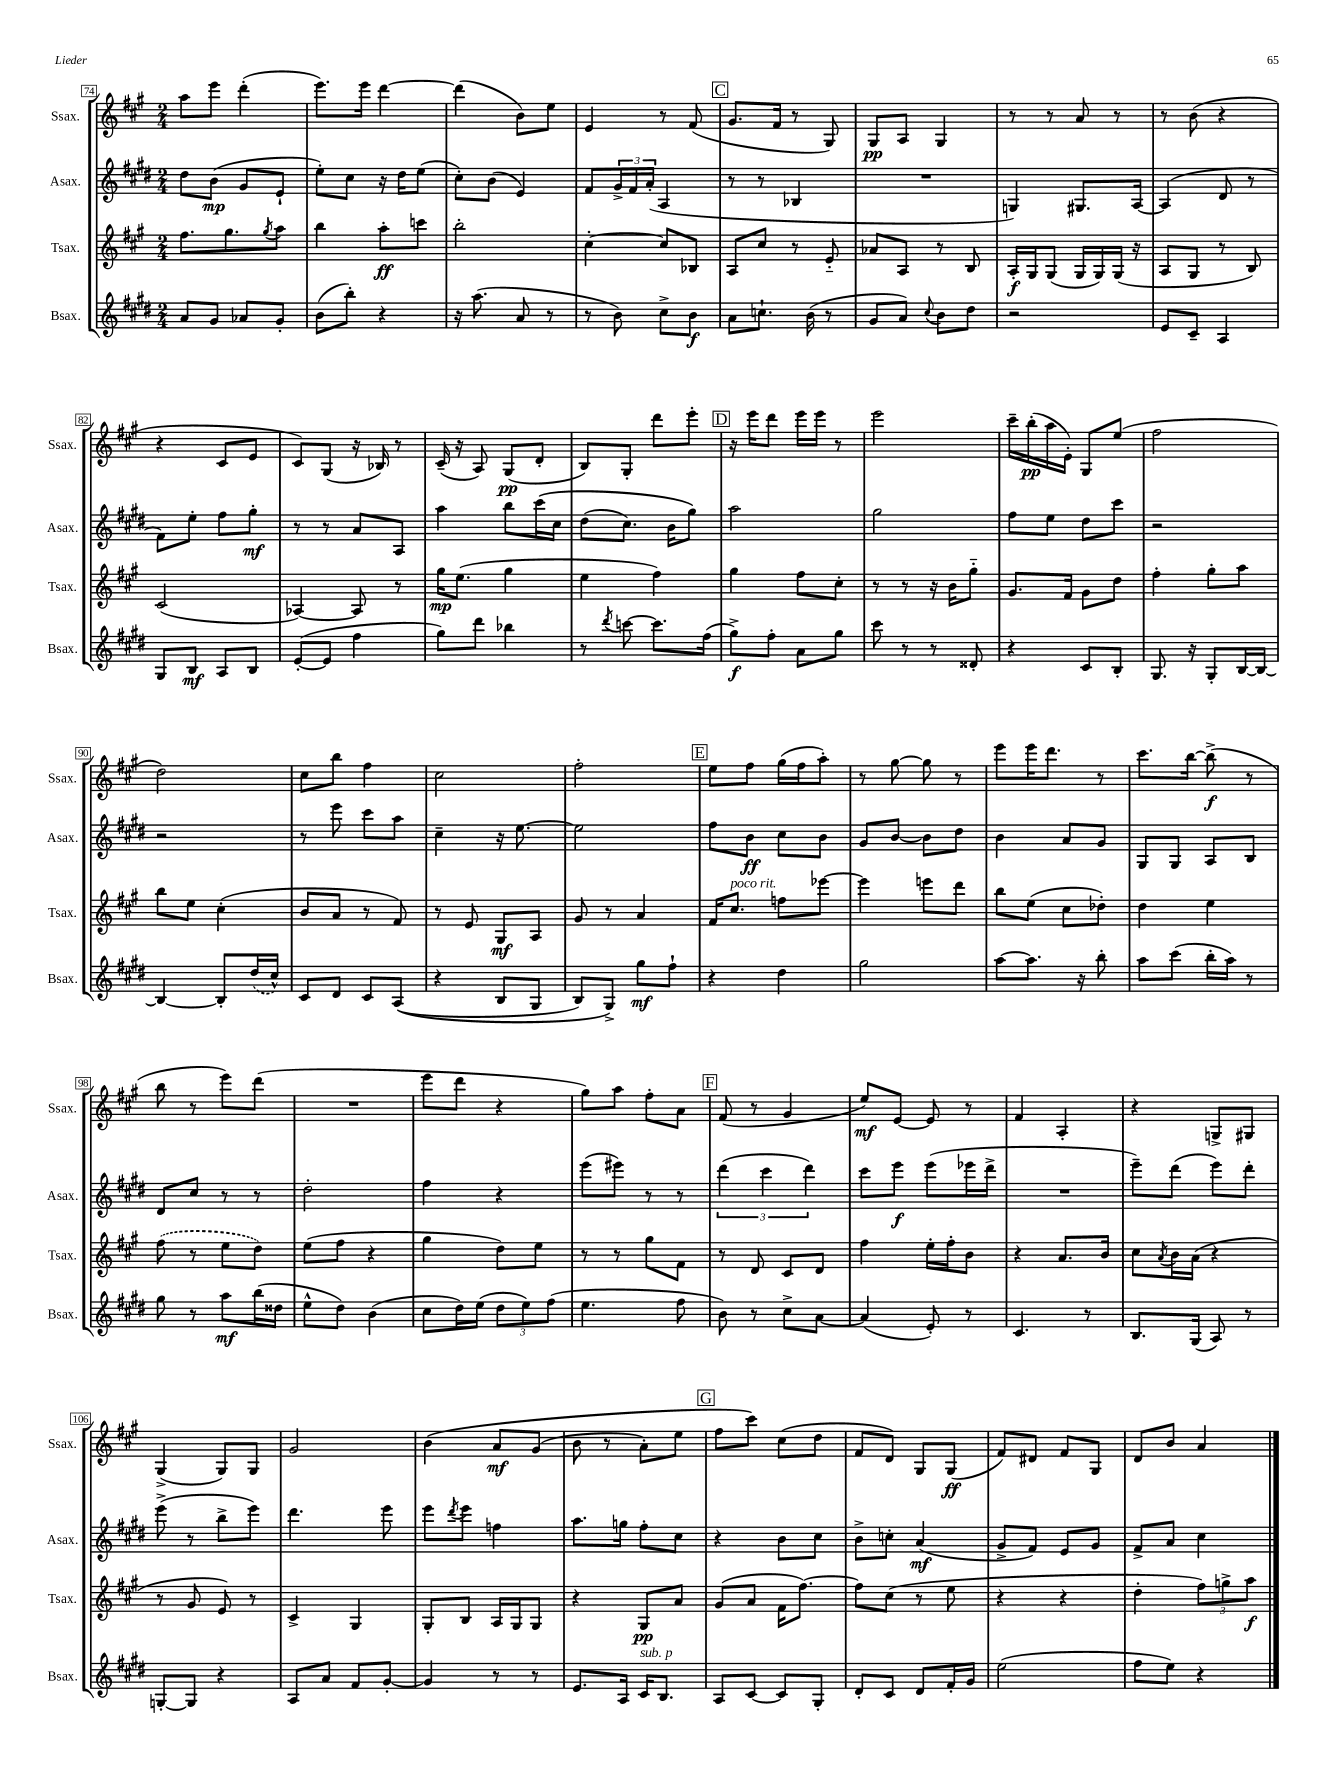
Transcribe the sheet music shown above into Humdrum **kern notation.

**kern	**dynam	**kern	**dynam	**kern	**dynam	**kern	**dynam
*part4	*part4	*part3	*part3	*part2	*part2	*part1	*part1
*staff4	*staff4	*staff3	*staff3	*staff2	*staff2	*staff1	*staff1
*I"Bsax.	*	*I"Tsax.	*	*I"Asax.	*	*I"Ssax.	*
*I'Bsax.	*	*I'Tsax.	*	*I'Asax.	*	*I'Ssax.	*
*clefG2	*	*clefG2	*	*clefG2	*	*clefG2	*
*k[f#c#g#d#]	*	*k[f#c#g#]	*	*k[f#c#g#d#]	*	*k[f#c#g#]	*
*M2/4	*	*M2/4	*	*M2/4	*	*M2/4	*
=74	=74	=74	=74	=74	=74	=74	=74
8a/L	.	8.ff#\L	.	8dd#\L	.	8aa\L	.
8g#/J	.	.	.	(8b\J	mp	8eee\J	.
.	.	8.gg#\	.	.	.	.	.
8a-X/L	.	.	.	8g#/L	.	(4ddd'\	.
.	.	8qgg#/	.	.	.	.	.
8g#'/J	.	8aa\J	.	8e`/J	.	.	.
=75	=75	=75	=75	=75	=75	=75	=75
(8b\L	.	4bb\	.	8ee'\L)	.	8.eee\L)	.
8bb'\J)	.	.	.	8cc#\J	.	.	.
.	.	.	.	.	.	16eee\Jk	.
4r	.	8aa'\L	ff	16r	.	[4ddd\	.
.	.	.	.	16dd#\KL	.	.	.
.	.	8cccn\J	.	(8ee\J	.	.	.
=76	=76	=76	=76	=76	=76	=76	=76
16r	.	2bb'\	.	8cc#'\L)	.	(4ddd\]	.
(8.aa\	.	.	.	.	.	.	.
.	.	.	.	(8b\J	.	.	.
8a/	.	.	.	4e/)	.	8b\L)	.
8r	.	.	.	.	.	8ee\J	.
=77	=77	=77	=77	=77	=77	=77	=77
8r	.	[4cc#'\	.	8f#/L	.	4e/	.
8b\)	.	.	.	24g#^/L	.	.	.
.	.	.	.	24f#/	.	.	.
.	.	.	.	(24a'/JJ	.	.	.
8cc#^\L	.	8cc#/L]	.	4A/	.	8r	.
8b\J	f	8B-X/J	.	.	.	(8f#/	.
!!LO:REH:place=s1:t=C
=78	=78	=78	=78	=78	=78	=78	=78
8a\L	.	8A/L	.	8r	.	8.g#/L	.
8.ccn`\J	.	8cc#/J	.	8r	.	.	.
.	.	.	.	.	.	16f#/Jk	.
.	.	8r	.	4B-X/	.	8r	.
(16b\	.	.	.	.	.	.	.
8r	.	8e/	.	.	.	8G#/)	.
=79	=79	=79	=79	=79	=79	=79	=79
8g#/L	.	8a-X/L	.	2r	.	8G#/L	pp
8a/J)	.	8A/J	.	.	.	8A/J	.
8qqcc#/	.	.	.	.	.	.	.
8b\L	.	8r	.	.	.	4G#/	.
8dd#\J	.	8B/	.	.	.	.	.
=80	=80	=80	=80	=80	=80	=80	=80
2r	.	16A'/LL	f	4Gn/)	.	8r	.
.	.	16G#/J	.	.	.	.	.
.	.	(8G#/J	.	.	.	8r	.
.	.	16G#/LL	.	8.G#X/L	.	8a/	.
.	.	16G#/)	.	.	.	.	.
.	.	(16G#/JJ	.	.	.	8r	.
.	.	16r	.	[16A/Jk	.	.	.
=81	=81	=81	=81	=81	=81	=81	=81
8e/L	.	8A/L	.	(4A/]	.	8r	.
8c#~/J	.	8G#/J	.	.	.	(8b\	.
4A/	.	8r	.	8d#/	.	4r	.
.	.	8B/)	.	8r	.	.	.
!!LO:LB:g=z
=82	=82	=82	=82	=82	=82	=82	=82
8G#/L	.	(2c#/	.	8f#\L)	.	4r	.
8B/J	mf	.	.	8ee'\J	.	.	.
8A/L	.	.	.	8ff#\L	.	8c#/L	.
8B/J	.	.	.	8gg#'\J	mf	8e/J	.
=83	=83	=83	=83	=83	=83	=83	=83
([8e'/L	.	[4A-X/)	.	8r	.	8c#/L)	.
8e/J]	.	.	.	8r	.	(8G#/J	.
4ff#\	.	8A-/]	.	8a/L	.	16r	.
.	.	.	.	.	.	16B-X/)	.
.	.	8r	.	8A/J	.	8r	.
=84	=84	=84	=84	=84	=84	=84	=84
8gg#\L)	.	16gg#\KL	mp	4aa\	.	(16c#~/	.
.	.	(8.ee\J	.	.	.	16r	.
8ddd#\J	.	.	.	.	.	8A/)	.
4bb-X\	.	4gg#\	.	8bb\L	.	(8G#/L	pp
.	.	.	.	(16ccc#\L	.	8d'/J	.
.	.	.	.	16cc#\JJ	.	.	.
=85	=85	=85	=85	=85	=85	=85	=85
8r	.	4ee\	.	(8dd#\L	.	8B/L)	.
8qddd#/	.	.	.	.	.	.	.
[8cccn\	.	.	.	8.cc#\J)	.	8G#'/J	.
8.ccc\L]	.	4ff#\)	.	.	.	8ddd\L	.
.	.	.	.	16b\KL	.	.	.
.	.	.	.	8gg#\J)	.	8eee'\J	.
(16ff#\Jk	.	.	.	.	.	.	.
!!LO:REH:place=s1:t=D
=86	=86	=86	=86	=86	=86	=86	=86
8gg#^\L)	f	4gg#\	.	2aa\	.	16r	.
.	.	.	.	.	.	16eee\KL	.
8ff#'\J	.	.	.	.	.	8ddd\J	.
8a\L	.	8ff#\L	.	.	.	16eee\LL	.
.	.	.	.	.	.	16eee\JJ	.
8gg#\J	.	8cc#'\J	.	.	.	8r	.
=87	=87	=87	=87	=87	=87	=87	=87
8ccc#\	.	8r	.	2gg#\	.	2eee\	.
8r	.	8r	.	.	.	.	.
8r	.	16r	.	.	.	.	.
.	.	16b\KL	.	.	.	.	.
8d##X'/	.	8gg#\J	.	.	.	.	.
=88	=88	=88	=88	=88	=88	=88	=88
4r	.	8.g#/L	.	8ff#\L	.	16ccc#~\LL	.
.	.	.	.	.	.	(16bb'\	pp
.	.	.	.	8ee\J	.	16aa\	.
.	.	16f#/Jk	.	.	.	16e'\JJ)	.
8c#/L	.	8g#\L	.	8dd#\L	.	8G#/L	.
8B'/J	.	8dd\J	.	8ccc#\J	.	(8ee/J	.
=89	=89	=89	=89	=89	=89	=89	=89
8.G#/	.	4ff#'\	.	2r	.	2ff#\	.
16r	.	.	.	.	.	.	.
8G#'/L	.	8gg#'\L	.	.	.	.	.
[16B/L	.	8aa\J	.	.	.	.	.
16B/JJ_	.	.	.	.	.	.	.
!!LO:LB:g=z
=90	=90	=90	=90	=90	=90	=90	=90
4B/_	.	8bb\L	.	2r	.	2dd\)	.
.	.	8ee\J	.	.	.	.	.
8B'/L]	.	(4cc#'\	.	.	.	.	.
(16dd#/L	.	.	.	.	.	.	.
16cc#^^/JJ)	.	.	.	.	.	.	.
=91	=91	=91	=91	=91	=91	=91	=91
8c#/L	.	8b/L	.	8r	.	8cc#\L	.
8d#/J	.	8a/J	.	8eee\	.	8bb\J	.
8c#/L	.	8r	.	8ccc#\L	.	4ff#\	.
((8A/J	.	8f#/)	.	8aa\J	.	.	.
=92	=92	=92	=92	=92	=92	=92	=92
4r	.	8r	.	4cc#~\	.	2cc#\	.
.	.	8e/	.	.	.	.	.
8B/L	.	8G#/L	mf	16r	.	.	.
.	.	.	.	[8.ee\	.	.	.
8G#/J	.	8A/J	.	.	.	.	.
=93	=93	=93	=93	=93	=93	=93	=93
8B/L)	.	8g#/	.	2ee\]	.	2ff#'\	.
8G#^/J)	.	8r	.	.	.	.	.
8gg#\L	mf	4a/	.	.	.	.	.
8ff#`\J	.	.	.	.	.	.	.
!!LO:REH:place=s1:t=E
=94	=94	=94	=94	=94	=94	=94	=94
4r	.	16f#/KL	.	8ff#\L	.	8ee\L	.
!	!	!LO:TX:a:i:t=poco rit.	!	!	!	!	!
.	.	8.cc#/J	.	.	.	.	.
.	.	.	.	8b\J	ff	8ff#\J	.
4dd#\	.	8ffn\L	.	8cc#\L	.	(16gg#\LL	.
.	.	.	.	.	.	16ff#\J	.
.	.	[8eee-X\J	.	8b\J	.	8aa'\J)	.
=95	=95	=95	=95	=95	=95	=95	=95
2gg#\	.	4eee-\]	.	8g#/L	.	8r	.
.	.	.	.	[8b/J	.	[8gg#\	.
.	.	8eeen\L	.	8b\L]	.	8gg#\]	.
.	.	8ddd\J	.	8dd#\J	.	8r	.
=96	=96	=96	=96	=96	=96	=96	=96
[8aa\L	.	8bb\L	.	4b\	.	8eee\L	.
8.aa\J]	.	(8ee\J	.	.	.	16eee\K	.
.	.	.	.	.	.	8.ddd\J	.
.	.	8cc#\L	.	8a/L	.	.	.
16r	.	.	.	.	.	.	.
8bb'\	.	8dd-X'\J)	.	8g#/J	.	8r	.
=97	=97	=97	=97	=97	=97	=97	=97
8aa\L	.	4dd\	.	8G#/L	.	8.ccc#\L	.
(8ccc#\J	.	.	.	8G#/J	.	.	.
.	.	.	.	.	.	[16bb\Jk	.
16bb'\LL	.	4ee\	.	8A/L	.	(8bb^\]	f
16aa\JJ)	.	.	.	.	.	.	.
8r	.	.	.	8B/J	.	8r	.
!!LO:LB:g=z
=98	=98	=98	=98	=98	=98	=98	=98
8gg#\	.	(8ff#\	.	8d#/L	.	8bb\	.
8r	.	8r	.	8cc#/J	.	8r	.
8aa\L	mf	8ee\L	.	8r	.	8eee\L)	.
(16bb\L	.	8dd\J)	.	8r	.	(8ddd\J	.
16dd##X\JJ	.	.	.	.	.	.	.
=99	=99	=99	=99	=99	=99	=99	=99
8ee^^\L	.	(8ee\L	.	2dd#'\	.	2r	.
8dd#\J)	.	8ff#\J	.	.	.	.	.
(4b\	.	4r	.	.	.	.	.
=100	=100	=100	=100	=100	=100	=100	=100
8cc#\L	.	4gg#\	.	4ff#\	.	8eee\L	.
16dd#\L)	.	.	.	.	.	8ddd\J	.
(16ee\JJ	.	.	.	.	.	.	.
12dd#\L	.	8dd\L)	.	4r	.	4r	.
12ee\)	.	.	.	.	.	.	.
.	.	8ee\J	.	.	.	.	.
(12ff#\J	.	.	.	.	.	.	.
=101	=101	=101	=101	=101	=101	=101	=101
4.ee\	.	8r	.	(8eee\L	.	8gg#\L)	.
.	.	8r	.	8eee#X\J)	.	8aa\J	.
.	.	8gg#\L	.	8r	.	8ff#'\L	.
8ff#\	.	8f#\J	.	8r	.	8a\J	.
!!LO:REH:place=s1:t=F
=102	=102	=102	=102	=102	=102	=102	=102
8b\)	.	8r	.	(6ddd#\	.	(8f#/	.
8r	.	8d/	.	.	.	8r	.
.	.	.	.	6ccc#\	.	.	.
8cc#^\L	.	8c#/L	.	.	.	4g#/	.
.	.	.	.	6ddd#\)	.	.	.
[8a\J	.	8d/J	.	.	.	.	.
=103	=103	=103	=103	=103	=103	=103	=103
(4a/]	.	4ff#\	.	8ccc#\L	.	8ee/L)	mf
.	.	.	.	8eee\J	f	[8e/J	.
8e'/)	.	16ee'\LL	.	(8eee\L	.	8e/]	.
.	.	16ff#'\J	.	.	.	.	.
8r	.	8b\J	.	16eee-X\L	.	8r	.
.	.	.	.	16ddd#^\JJ	.	.	.
=104	=104	=104	=104	=104	=104	=104	=104
4.c#/	.	4r	.	2r	.	4f#/	.
.	.	8.a/L	.	.	.	4A'/	.
8r	.	.	.	.	.	.	.
.	.	16b/Jk	.	.	.	.	.
=105	=105	=105	=105	=105	=105	=105	=105
8.B/L	.	8cc#\L	.	8eee~\L)	.	4r	.
.	.	8qa/	.	.	.	.	.
.	.	16b\L	.	(8ddd#\J	.	.	.
(16G#/Jk	.	(16a\JJ	.	.	.	.	.
8A/)	.	4r	.	8eee\L)	.	8Gn^/L	.
8r	.	.	.	8ddd#'\J	.	8G#X/J	.
!!LO:LB:g=z
=106	=106	=106	=106	=106	=106	=106	=106
[8Gn'/L	.	8r	.	(8eee^\	.	(4G#^/	.
8G/J]	.	8g#/	.	8r	.	.	.
4r	.	8e/)	.	8bb^\L	.	8G#/L)	.
.	.	8r	.	8eee\J)	.	8G#/J	.
=107	=107	=107	=107	=107	=107	=107	=107
8A/L	.	4c#^/	.	4.ddd#\	.	2g#/	.
8a/J	.	.	.	.	.	.	.
8f#/L	.	4G#/	.	.	.	.	.
[8g#'/J	.	.	.	8eee\	.	.	.
=108	=108	=108	=108	=108	=108	=108	=108
4g#/]	.	8G#'/L	.	8eee\L	.	(4b\	.
.	.	.	.	8qddd#/	.	.	.
.	.	8B/J	.	8eee\J	.	.	.
8r	.	16A/LL	.	4ffn\	.	8a/L	mf
.	.	16G#/J	.	.	.	.	.
8r	.	8G#/J	.	.	.	(8g#/J	.
=109	=109	=109	=109	=109	=109	=109	=109
8.e/L	.	4r	.	8.aa\L	.	8b\	.
.	.	.	.	.	.	8r	.
16A/Jk	.	.	.	16ggn\Jk	.	.	.
!LO:TX:a:i:t=sub. p	!	!	!	!	!	!	!
16c#/KL	.	8G#/L	pp	8ff#'\L	.	8a'\L)	.
8.B/J	.	.	.	.	.	.	.
.	.	8a/J	.	8cc#\J	.	8ee\J	.
!!LO:REH:place=s1:t=G
=110	=110	=110	=110	=110	=110	=110	=110
8A/L	.	(8g#/L	.	4r	.	8ff#\L	.
[8c#/J	.	8a/J	.	.	.	8ccc#\J)	.
8c#/L]	.	16f#\KL	.	8b\L	.	(8cc#\L	.
.	.	[8.ff#\J)	.	.	.	.	.
8G#'/J	.	.	.	8cc#\J	.	8dd\J	.
=111	=111	=111	=111	=111	=111	=111	=111
8d#'/L	.	8ff#\L]	.	8b^\L	.	8f#/L	.
8c#/J	.	(8cc#\J	.	8ccn'\J	.	8d/J)	.
8d#/L	.	8r	.	(4a/	mf	8G#/L	.
16f#'/L	.	8ee\	.	.	.	(8G#/J	ff
16g#/JJ	.	.	.	.	.	.	.
=112	=112	=112	=112	=112	=112	=112	=112
(2ee\	.	4r	.	8g#^/L	.	8f#/L)	.
.	.	.	.	8f#/J)	.	8d#X/J	.
.	.	4r	.	8e/L	.	8f#/L	.
.	.	.	.	8g#/J	.	8G#/J	.
=113	=113	=113	=113	=113	=113	=113	=113
8ff#\L	.	4dd'\	.	8f#^/L	.	8d/L	.
8ee\J)	.	.	.	8a/J	.	8b/J	.
4r	.	12ff#\L)	.	4cc#\	.	4a/	.
.	.	12ggn^\	.	.	.	.	.
.	.	12aa\J	f	.	.	.	.
==	==	==	==	==	==	==	==
*-	*-	*-	*-	*-	*-	*-	*-
